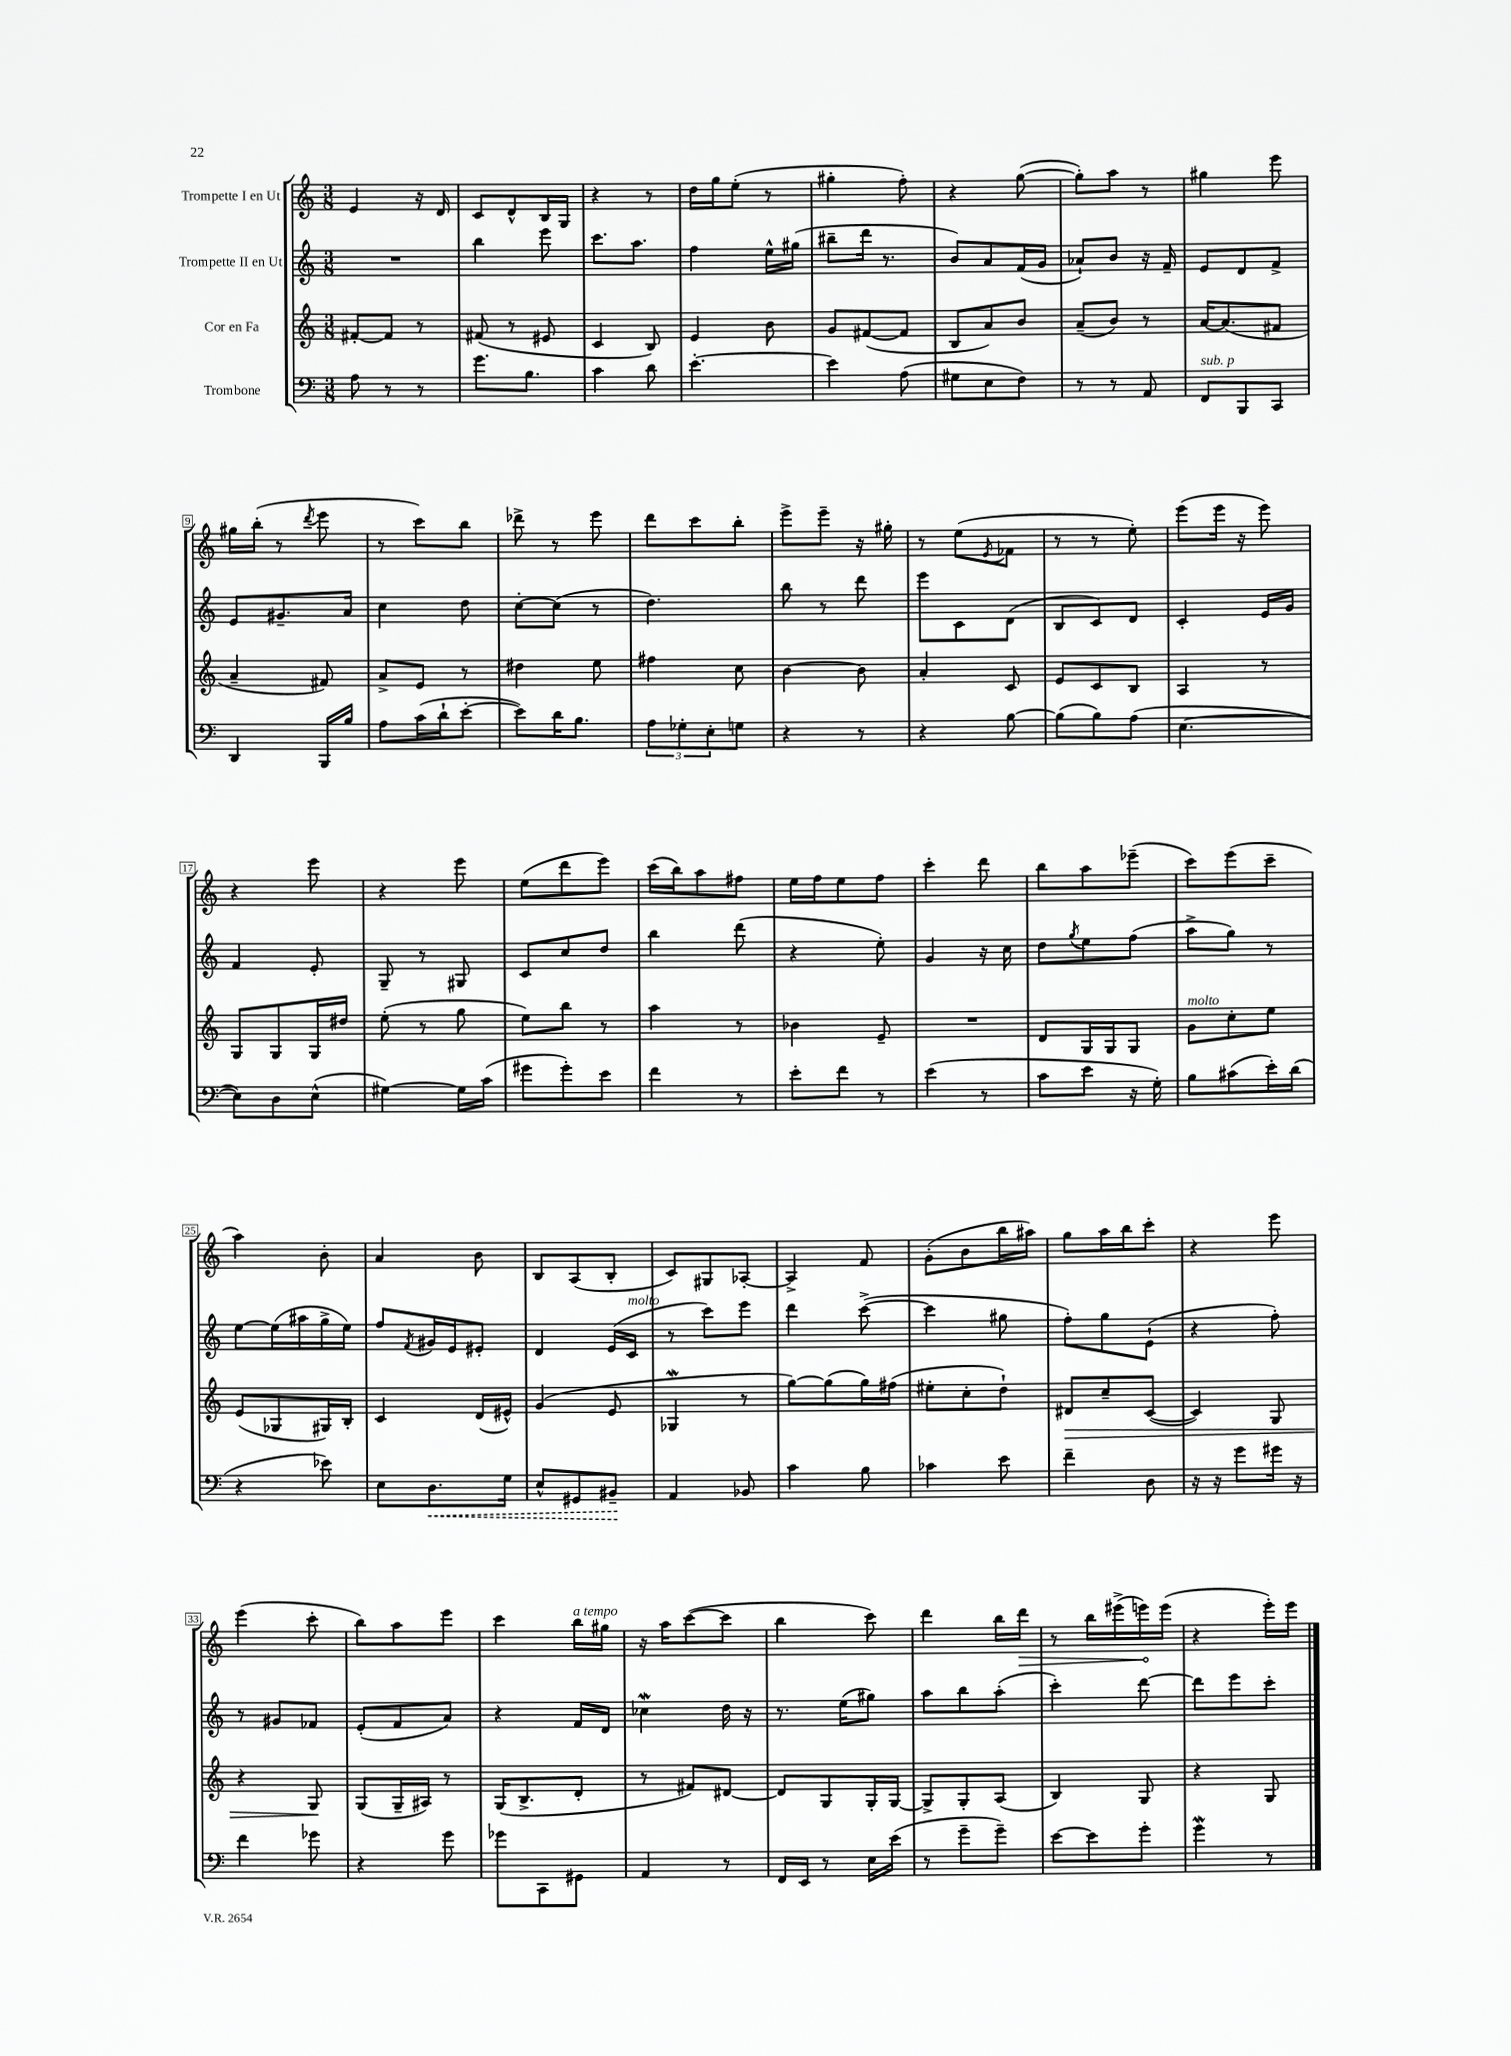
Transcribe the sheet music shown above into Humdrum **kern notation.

**kern	**kern	**kern	**kern
*staff4	*staff3	*staff2	*staff1
*clefF4	*clefG2	*clefG2	*clefG2
*k[]	*k[]	*k[]	*k[]
*M3/8	*M3/8	*M3/8	*M3/8
8A	[8f#'	4.r	4e
8r	8f#]	.	.
8r	8r	.	16r
.	.	.	16d
=	=	=	=
8.g	(8f#	4bb	8c
.	8r	.	8d^^
8.B	.	.	.
.	8e#	8eee	16B
.	.	.	16G
=	=	=	=
4c	4c	8.ccc	4r
.	.	8.aa	.
8d	8B)	.	8r
=	=	=	=
[4.e'	4e	4ff	16dd
.	.	.	16gg
.	.	.	(8ee'
.	8b	16ee^^	8r
.	.	(16gg#	.
=	=	=	=
4e]	8g	8bb#~	4gg#'
.	([8f#	16ddd	.
.	.	8.r	.
(8A	8f#]	.	8ff')
=	=	=	=
8G#	8B	8b)	4r
8E	8a)	8a	.
8F)	8b	(16f	([8gg
.	.	16g	.
=	=	=	=
8r	(8a~	8a-`)	8gg'])
8r	8b)	8b	8aa
8AA	8r	16r	8r
.	.	16f~	.
=	=	=	=
8FF	[16a	8e	4gg#
.	(8.a]	.	.
8BBB	.	8d	.
8CC	8f#	8f^	8eee
=	=	=	=
4DD	4a~	8e	16gg#
.	.	.	(16bb'
.	.	8.g#~	8r
.	.	.	8qddd
16BBB	8f#)	.	8eee
16B	.	16a	.
=	=	=	=
8A	8a^	4cc	8r
(16c	8e	.	8ccc)
16d`	.	.	.
[8e'	8r	8dd	8bb
=	=	=	=
8e])	4dd#	[8cc'	8ddd-^
16d	.	(8cc]	8r
8.B	.	.	.
.	8ee	8r	8eee
=	=	=	=
12A	4ff#	4.dd)	8ddd
12G-'	.	.	.
.	.	.	8ccc
12E'	.	.	.
8G	8cc	.	8bb'
=	=	=	=
4r	[4b	8bb	8eee^
.	.	8r	8eee~
8r	8b]	8ddd	16r
.	.	.	16gg#'
=	=	=	=
4r	4a'	8eee	8r
.	.	8c	(8ee
.	.	.	8qe
[8B	8c	(8d	8f-
=	=	=	=
(8B]	8e	8B	8r
8B)	8c	8c)	8r
(8A	8B	8d	8ee')
=	=	=	=
[4.E	4A	4c'	(8eee
.	.	.	16eee
.	.	.	16r
.	8r	16e	8eee)
.	.	16g	.
=	=	=	=
8E])	8G	4f	4r
8D	8G	.	.
(8E^^	16G	8e'	8eee
.	16dd#	.	.
=	=	=	=
[4G#)	(8ee'	8G~	4r
.	8r	8r	.
16G#]	8gg	8G#	8eee
(16c	.	.	.
=	=	=	=
8g#	8ee)	8c	(8ee
8g#')	8bb	8cc	8ddd
8e	8r	8dd	8eee)
=	=	=	=
4f	4aa	4bb	(16ccc
.	.	.	16bb)
.	.	.	8aa
8r	8r	(8ddd	8ff#
=	=	=	=
8e'	4b-	4r	16ee
.	.	.	16ff
8f	.	.	8ee
8r	8e~	8ee')	8ff
=	=	=	=
(4e	4.r	4g	4ccc'
8r	.	16r	8ddd
.	.	16cc	.
=	=	=	=
8c	8d	8dd	8bb
.	.	8qgg	.
8e	16G	8ee	8aa
.	16G	.	.
16r	8G	(8ff	(8eee-~
16G')	.	.	.
=	=	=	=
8B	8g	8aa^	8ccc)
(8c#	8cc'	8gg)	(8eee
16e')	8ee	8r	8ccc~
(16d	.	.	.
=	=	=	=
4r	(8e	[8ee	4aa)
.	8G-	(16ee]	.
.	.	16aa#	.
8e-)	16G#)	16gg^	8b'
.	16B'	16ee)	.
=	=	=	=
8E	4c	8ff	4a
.	.	8qf	.
8.D	.	16g#	.
.	.	16e	.
.	(16d	8e#'	8b
16G	16e#^^)	.	.
=	=	=	=
8E^^	(4g	4d	8B
8GG#	.	.	(8A
8BB#~	8e	(16e	8B'
.	.	16c	.
=	=	=	=
4AA	4G-	8r	8c)
.	.	8ccc)	8G#
8BB-	8r	8eee	[8A-'
=	=	=	=
4c	[8gg)	4ddd	4A-^]
.	(8gg]	.	.
8B	16gg)	([8ccc^	8f
.	(16ff#	.	.
=	=	=	=
4c-	8ee#'	4ccc]	(8g'
.	8cc'	.	8b
8e	8dd`)	8gg#	16bb
.	.	.	16aa#)
=	=	=	=
4f~	8d#	8ff')	8gg
.	8cc~	8gg	16aa
.	.	.	16bb
8D	([8c	(8e`	8ccc'
=	=	=	=
16r	4c])	4r	4r
16r	.	.	.
8g	.	.	.
16g#	8G	8ff')	8eee
16r	.	.	.
=	=	=	=
4f	4r	8r	(4eee
.	.	8g#	.
8g-	8G	8f-	8ccc'
=	=	=	=
4r	(8G	(8e'	8bb)
.	16G~	8f	8aa
.	16A#)	.	.
8g	8r	8a)	8eee
=	=	=	=
8g-	(16G	4r	4ccc
.	8.B^	.	.
8CC	.	.	.
8GG#	8d'	16f	16bb
.	.	16d	16gg#
=	=	=	=
4AA	8r	4cc-	16r
.	.	.	16aa
.	8f#)	.	([8ccc
8r	[8d#	16dd	8ccc]
.	.	16r	.
=	=	=	=
16FF	8d#]	8.r	4bb
16EE	.	.	.
8r	8G	.	.
.	.	(16ee	.
16E	16G'	8gg#)	8ccc)
(16e	[16G	.	.
=	=	=	=
8r	8G^]	8aa	4ddd
8g~	8G'	8bb	.
8g~)	(8A	(8aa'	16bb
.	.	.	16ddd
=	=	=	=
[8e	4B)	4ccc')	8r
8e]	.	.	16bb
.	.	.	(16eee#^
8g'	8G	[8ddd	16eee)
.	.	.	(16eee
=	=	=	=
4g	4r	8ddd]	4r
.	.	8eee	.
8r	8G	8ccc'	16eee')
.	.	.	16eee
==	==	==	==
*-	*-	*-	*-
